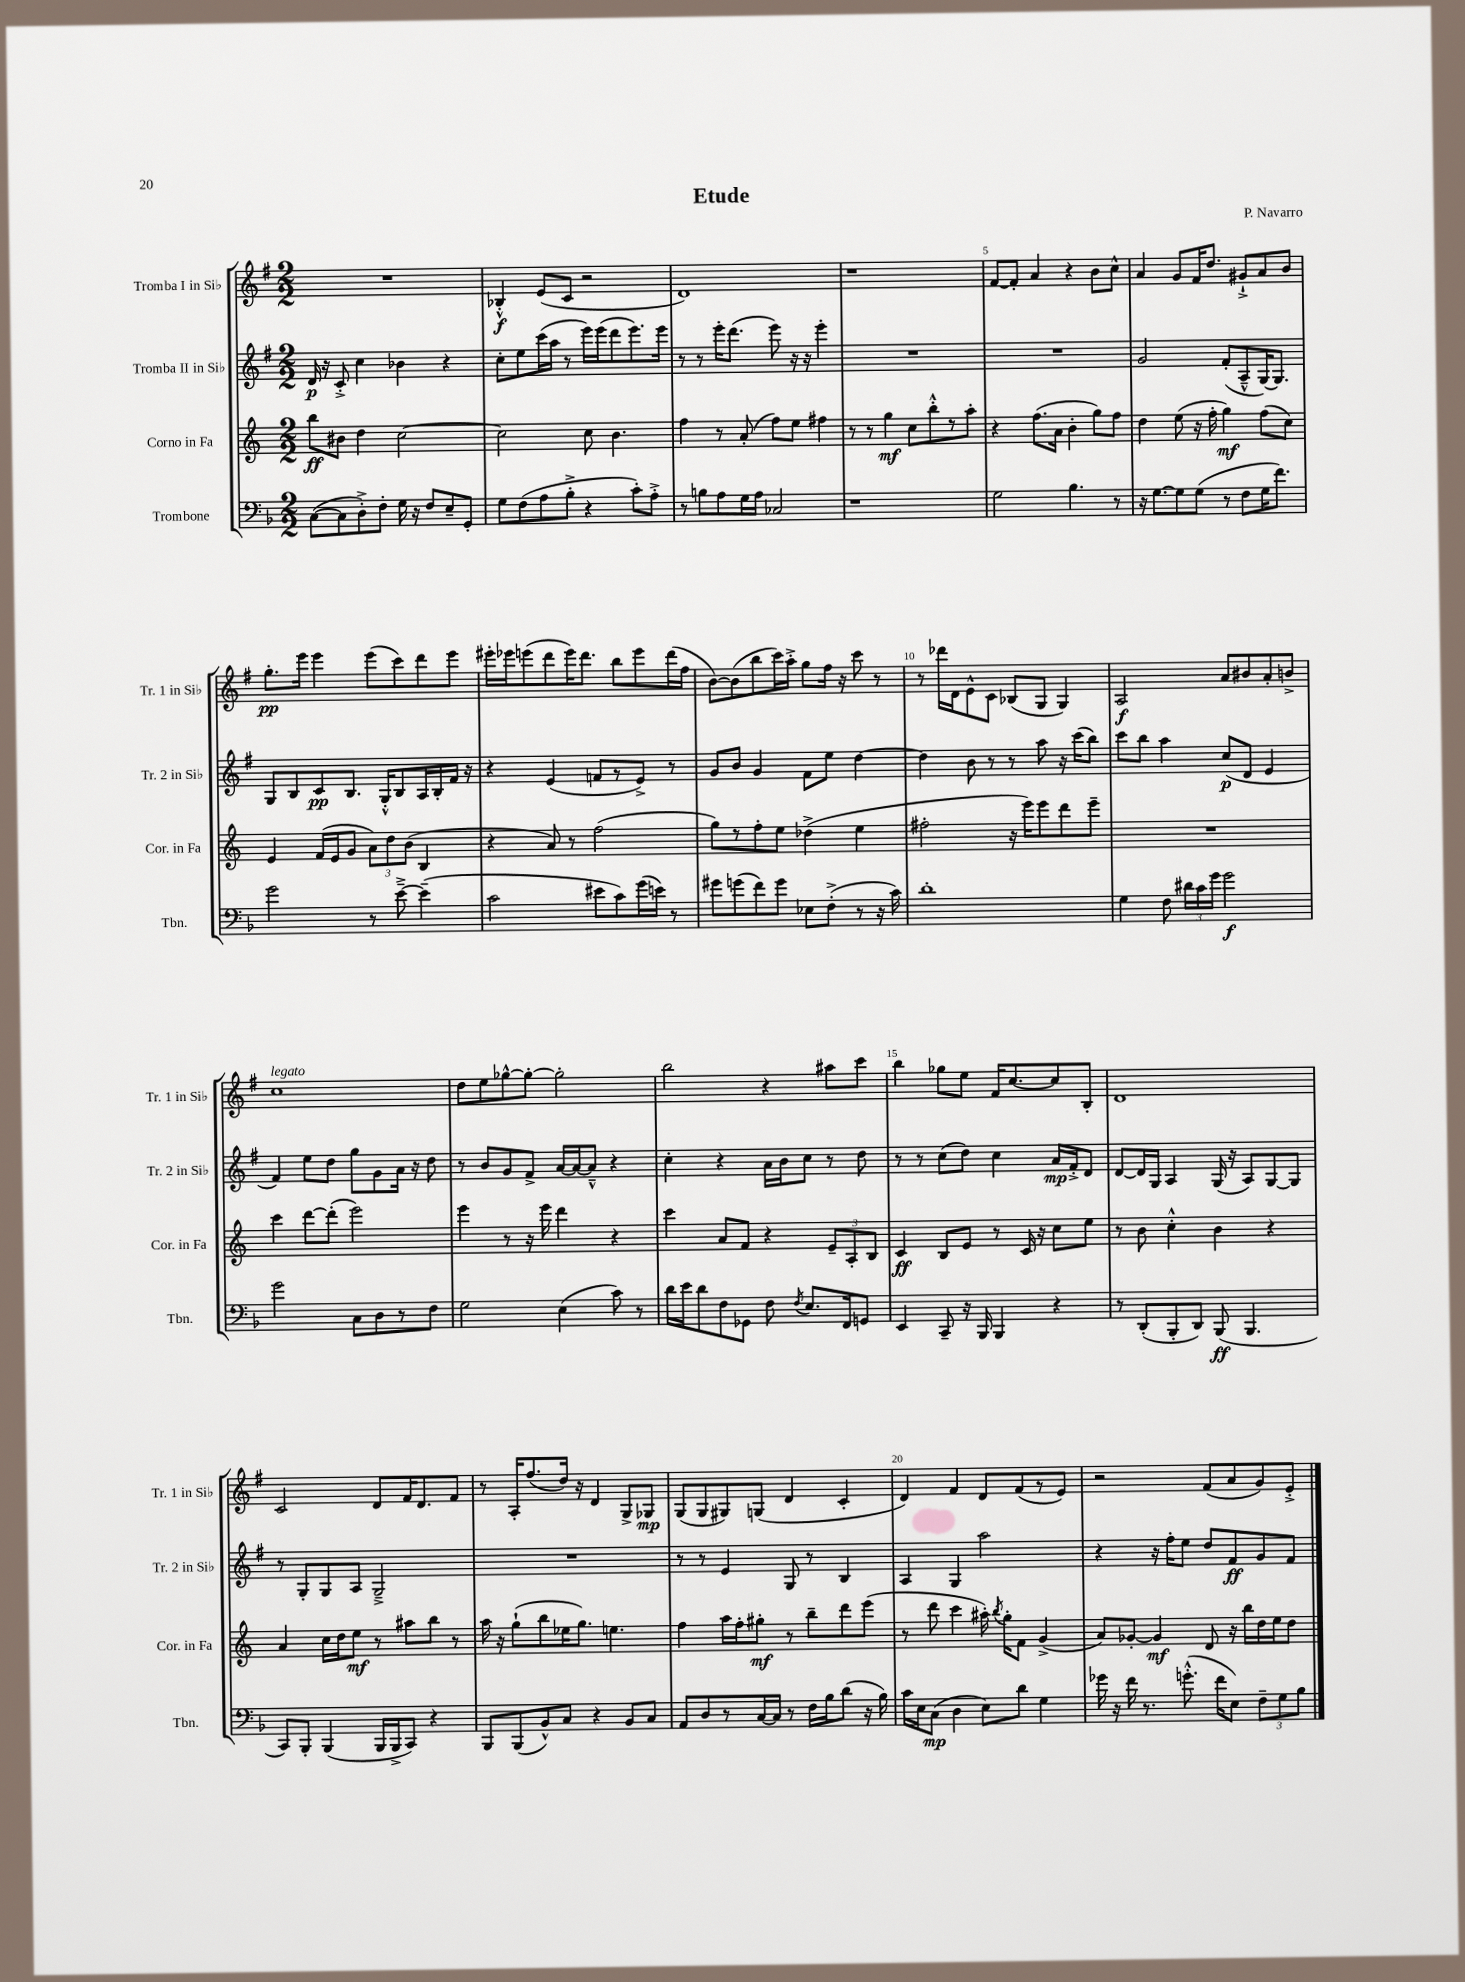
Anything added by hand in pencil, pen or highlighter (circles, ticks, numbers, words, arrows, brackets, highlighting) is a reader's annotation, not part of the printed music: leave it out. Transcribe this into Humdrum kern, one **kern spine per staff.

**kern	**kern	**kern	**kern
*staff4	*staff3	*staff2	*staff1
*clefF4	*clefG2	*clefG2	*clefG2
*k[b-]	*k[]	*k[f#]	*k[f#]
*M2/2	*M2/2	*M2/2	*M2/2
([8C	8bb	16d	1r
.	.	16r	.
8C]	8b#	8c'^	.
8D'^)	4dd	4cc	.
8F'	.	.	.
16G	[2cc	4b-	.
16r	.	.	.
8F	.	.	.
8E~	.	4r	.
8GG'	.	.	.
=	=	=	=
8G	2cc]	8cc'	4B-'^^
(8F	.	8ee	.
8A	.	(16ccc	(8e
.	.	16aa	.
8B-'^	.	8r	8c
4r	8cc	16eee)	2r
.	.	(16eee	.
.	4.b	8ddd	.
8c')	.	8.eee)	.
8A'^	.	.	.
.	.	16eee	.
=	=	=	=
8r	4ff	8r	1d)
8B	.	8r	.
8A	8r	16eee'	.
.	.	(8.ddd	.
16G	(8a'	.	.
16A	.	.	.
2C-	8ff)	8eee)	.
.	8ee	16r	.
.	.	16r	.
.	4ff#	4eee'	.
=	=	=	=
1r	8r	1r	1r
.	8r	.	.
.	4gg	.	.
.	8cc	.	.
.	8bb'^^	.	.
.	8r	.	.
.	8aa'	.	.
=	=	=	=
2G	4r	1r	[8f#
.	.	.	8f#']
.	(8.ff	.	4a
.	16a	.	.
4.B-	4b'	.	4r
.	8gg)	.	8b
8r	8ff	.	8cc^^
=	=	=	=
16r	4dd	2g	4a
[8.G	.	.	.
8G]	(8ee	.	8g
(8G	16r	.	16f#
.	16ff'	.	8.dd
8r	4gg)	(8f#'	.
8F	.	8A~^^	8g#`^
16G	(8ff	[16G)	8a
8.f)	.	8.G]	.
.	8cc)	.	8b
=	=	=	=
2g	4e	8G	8.gg'
.	.	8B	.
.	.	.	16eee
.	(16f	8c	4eee
.	16e	.	.
.	8g	8.B	.
8r	12a)	.	(8eee
.	.	16G'^^	.
.	12dd	.	.
[8e~^	.	8B	8ccc)
.	(12b	.	.
(4e~]	4B	16A	8ddd
.	.	16B'	.
.	.	16f#	8eee
.	.	16r	.
=	=	=	=
2c	4r	4r	16eee#'
.	.	.	16eee-
.	.	.	(8eee
.	8a)	(4e	8ddd
.	8r	.	16eee)
.	.	.	8.ddd
8e#	(2ff	8f	.
8c)	.	8r	8bb
(16g	.	8e^)	8eee
16e)	.	.	.
8r	.	8r	(16ddd
.	.	.	16ff#
=	=	=	=
8g#	8gg)	8g	[8b)
(8g	8r	8b	(8b]
8f)	8ff'	4g	8bb
8g	8ee	.	16ccc)
.	.	.	16aa'^
8E-	(4dd-^	8f#	8gg
(8F'^	.	8ee	16ff#
.	.	.	16r
8r	4ee	[4dd	8ccc
16r	.	.	8r
16c)	.	.	.
=	=	=	=
1d'	2ff#'	4dd]	8r
.	.	.	16ddd-
.	.	.	16d
.	.	8b	8e^^
.	.	8r	8c
.	16r	8r	(8B-
.	16eee)	.	.
.	8eee	8aa	8G
.	8ddd	16r	4G)
.	.	(16ccc	.
.	8eee~	8bb)	.
=	=	=	=
4G	1r	8ccc	2A
.	.	8bb	.
8F	.	4aa	.
24d#	.	.	.
24c	.	.	.
24g	.	.	.
2g	.	(8cc	8a
.	.	8d	8b#
.	.	4e	8a'
.	.	.	8b^
=	=	=	=
2g	4ccc	4f#)	1cc
.	[8ddd	8ee	.
.	(8ddd']	8dd	.
8C	2eee)	8gg	.
8D	.	8g	.
8r	.	16a	.
.	.	16r	.
8F	.	8dd	.
=	=	=	=
2G	4eee	8r	8dd
.	.	8b	8ee
.	8r	8g	[8gg-^^
.	16r	8f#^	8gg-'_
.	16eee	.	.
(4E	4ddd	[16a	2gg-']
.	.	16a_	.
.	.	8a~^^]	.
8c)	4r	4r	.
8r	.	.	.
=	=	=	=
16d	4ccc	4cc'	2bb
16e	.	.	.
8d	.	.	.
8F	8a	4r	.
8GG-	8f	.	.
8F	4r	16a	4r
.	.	16b	.
8qF	.	.	.
8.E	.	8cc	.
.	12e~	8r	8aa#
16FF	.	.	.
.	12A'	.	.
8GG	.	8dd	8ccc
.	12B	.	.
=	=	=	=
4EE	4c	8r	4bb
.	.	8r	.
8CC~	8B	(8cc	8gg-
16r	8e	8dd)	8ee
16BBB-	.	.	.
4BBB-	8r	4cc	16f#
.	.	.	[8.cc
.	16c	.	.
.	16r	.	.
4r	8cc	16a	8cc]
.	.	16f#'^	.
.	8ee	8d	8B'
=	=	=	=
8r	8r	[8d	1d
(8DD'	8b	16d]	.
.	.	16G	.
8BBB-'	4cc'^^	4A	.
8DD)	.	.	.
(8BBB-	4b	(16G	.
.	.	16r	.
4.BBB-	.	8A)	.
.	4r	[8G	.
.	.	8G]	.
=	=	=	=
8CC)	4a	8r	2c
8BBB-'	.	8G'	.
(4BBB-	16cc	8G	.
.	16dd	.	.
.	8ee	8A	.
16BBB-	8r	2G~^	8d
16BBB-^	.	.	.
8CC)	8aa#	.	16f#
.	.	.	8.d
4r	8bb	.	.
.	8r	.	8f#
=	=	=	=
8BBB-	16aa	1r	8r
.	16r	.	.
(8BBB-	(8gg`	.	16A'
.	.	.	(8.ff#
8BB-^^)	8bb	.	.
8C	16ee-	.	16dd)
.	8.gg)	.	16r
4r	.	.	4d
.	4.ee	.	.
8BB-	.	.	8G^
8C	.	.	8G-
=	=	=	=
8AA	4ff	8r	(8G
8D	.	8r	8G
8r	16aa	4e	8G#)
.	16ff'	.	.
[16C	8gg#'	.	(8G
16C]	.	.	.
8r	8r	8G	4d
16F	8bb~	8r	.
16B-	.	.	.
(8d	8ddd	4B	4c'
16r	(8eee	.	.
16B-)	.	.	.
=	=	=	=
16c	8r	4A	4d)
16E	.	.	.
(8C	8ddd	.	.
4D	4ccc	4G	4f#
8E)	16aa#')	2aa	8d
.	8qbb	.	.
.	16gg'	.	.
8d	8f	.	(8f#
4G	(4g^	.	8r
.	.	.	8e)
=	=	=	=
16g-	8a)	4r	2r
16r	.	.	.
16f	[8g-'	.	.
8.r	.	.	.
.	4g-]	16r	.
.	.	16ff#'	.
(8.g'^^	.	8ee	.
.	8d	8dd	(8f#
16f	.	.	.
8E)	16r	8f#	8a
.	16bb	.	.
12F~	16dd	8g	8g)
.	16ee	.	.
12G	.	.	.
.	8dd	8f#	8e'^
12B-	.	.	.
==	==	==	==
*-	*-	*-	*-
